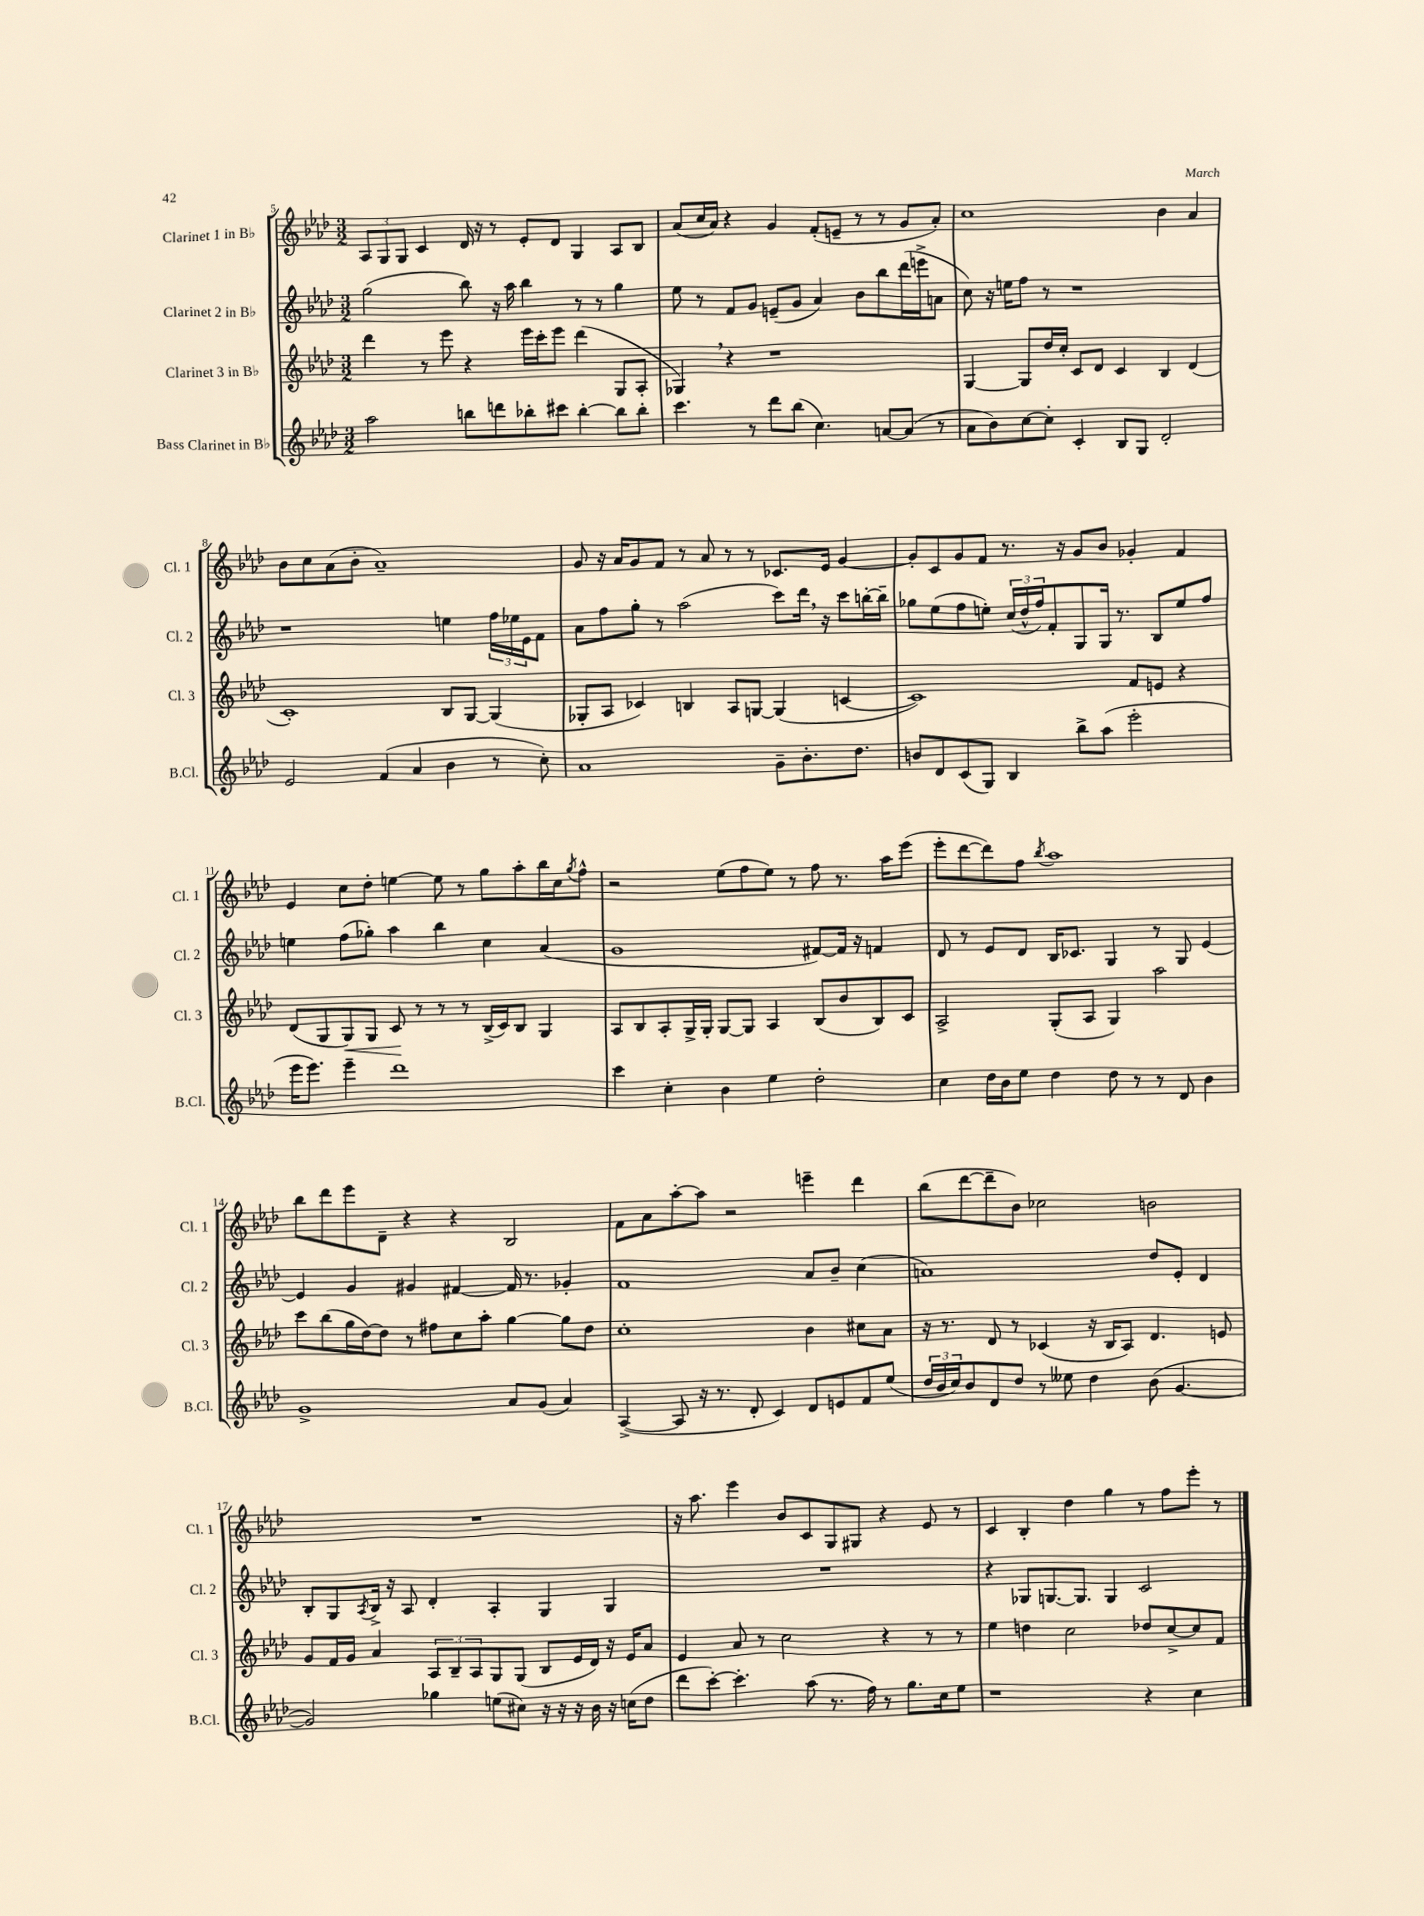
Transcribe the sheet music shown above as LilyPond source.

<<
\new StaffGroup <<
\new Staff = "s0" \with { instrumentName = "Clarinet 1 in Bb" shortInstrumentName = "Cl. 1" } {
    \clef treble \key aes \major \numericTimeSignature \time 3/2
    \tuplet 3/2 { aes8 g8 g8 } c'4 des'16 r16 r8 ees'8-. des'8 g4 aes8 bes8 |
    aes'8( c''16 aes'16) r4 g'4 f'8-.( e'8-- r8 r8 g'8 aes'8-.) |
    c''1 bes'4 aes'4 |
    bes'8 c''8 aes'8( bes'8-. aes'1--) |
    g'8 r16 aes'16 g'8 f'8 r8 aes'8 r8 r8 ces'8. ees'16 g'4~ |
    g'8-. c'8 g'8 f'8 r8. r16 g'8 bes'8 ges'4-. f'4 |
    ees'4 c''8 des''8-. e''4~ e''8 r8 g''8 aes''8-. bes''16 c''16 \acciaccatura { g''8 } f''8-^ |
    r2 ees''8( f''8 ees''8) r8 f''8 r8. aes''16 ees'''8( |
    ees'''8-. des'''8~ des'''8) f''8 \acciaccatura { bes''8 } aes''1 |
    bes''8 des'''8 ees'''8 des'8-- r4 r4 bes2 |
    f'8 aes'8 aes''8~-. aes''8 r2 e'''4-- des'''4 |
    bes''8( des'''8~ des'''8-- bes'8) ces''2 b'2 |
    R1. |
    r16 aes''8. ees'''4 bes'8 c'8 g8 gis8 r4 ees'8 r8 |
    c'4 bes4-. des''4 g''4 r8 f''8 ees'''8-. r8 \bar "|." |
}
\new Staff = "s1" \with { instrumentName = "Clarinet 2 in Bb" shortInstrumentName = "Cl. 2" } {
    \clef treble \key aes \major \numericTimeSignature \time 3/2
    g''2( bes''8) r16 aes''16 bes''4 r8 r8 g''4 |
    ees''8 r8 f'8 g'8 e'8--( g'8 aes'4) bes'8 bes''8 des'''16( e'''16-> a'8 |
    c''8) r16 e''16 f''8 r8 r1 |
    r1 e''4 \tuplet 3/2 { f''16 ees''16 ees'16 } f'8 |
    aes'8 f''8 g''8-. r8 aes''2( c'''8) des'''16 \breathe r16 c'''8 b''16~-. b''16-- |
    ges''8 ees''8( f''8 e''8-.) \tuplet 3/2 { c''16( des''16-^ f''16) } f'8-. g8 g16 r8. bes8 e''8 f''8 |
    e''4 f''8( ges''8-.) aes''4 bes''4 c''4 aes'4( |
    g'1 fis'8~) fis'16 r16 f'4 |
    des'8 r8 ees'8 des'8 bes16 ces'8. g4 r8 g8 ees'4~ |
    ees'4 g'4 gis'4 fis'4~ fis'16 r8. ges'4-. |
    f'1 aes'8 bes'8-- c''4( |
    a'1) des''8 ees'8-. des'4 |
    bes8-. g8 \acciaccatura { aes8 } bes16-> r16 aes8 des'4-. aes4-. g4 g4 |
    R1. |
    r4 ges8 g8.~ g8. g4 c'2 \bar "|." |
}
\new Staff = "s2" \with { instrumentName = "Clarinet 3 in Bb" shortInstrumentName = "Cl. 3" } {
    \clef treble \key aes \major \numericTimeSignature \time 3/2
    des'''4 r8 ees'''8 r4 ees'''16 c'''16-. ees'''8 des'''4( g8 aes8-. |
    ges4) \breathe r4 r1 |
    g4~ g8 des''16 c''16-. c'8 des'8 c'4 bes4 des'4( |
    c'1-.) bes8 g8~ g4( |
    ges8-. aes8 ces'4) b4 aes8 g8~ g4( c'4~ |
    c'1) f'8 e'8 r4 |
    des'8( g8 g8\<) g8 c'8\! r8 r8 r8 bes16->( c'16) bes8 g4 |
    aes8 bes8 aes8-. g16-> g16-. g8~ g8 aes4 bes8( bes'8 bes8) c'8 |
    aes2-> g8-.( aes8 g4) aes''2 |
    c'''8 bes''8( g''16 des''16~) des''8 r8 fis''8 c''8 aes''8-. g''4~ g''8 des''8 |
    c''1-. bes'4 cis''8 aes'8 |
    r16 r8. des'8 r8 ces'4( r16 bes16 aes8) des'4. e'8 |
    g'8 f'16 g'16 aes'4 \tuplet 3/2 { aes8 bes8-- aes8 } g8 g8( bes8 ees'16 des'16) r16 ees'16 aes'8 |
    ees'4 aes'8 r8 c''2 r4 r8 r8 |
    ees''4 d''4 c''2 des''8 c''8~-> c''8 f'8 \bar "|." |
}
\new Staff = "s3" \with { instrumentName = "Bass Clarinet in Bb" shortInstrumentName = "B.Cl." } {
    \clef treble \key aes \major \numericTimeSignature \time 3/2
    aes''2 b''8 d'''8 bes''8-. cis'''8 bes''4~-. bes''8 bes''8-. |
    c'''4. r8 des'''8 bes''8( c''4.) a'8~ a'8( r8 |
    aes'8 bes'8) c''8~ c''8-. c'4-. bes8 g8 des'2-. |
    ees'2 f'4( aes'4 bes'4 r8 c''8-.) |
    aes'1 g'8-- bes'8.-. des''8. |
    b'8 des'8 c'8( g8) bes4 bes''8-> aes''8( ees'''2-. |
    ees'''16 ees'''8.) ees'''4-- des'''1 |
    c'''4 c''4-. bes'4 ees''4 des''2-. |
    c''4 des''16 bes'16 ees''8 des''4 des''8 r8 r8 des'8 bes'4 |
    g'1-> aes'8 g'8( aes'4) |
    aes4~->( aes8 r16 r8. des'8-. c'4) des'8 e'8 f'8 ees''8( |
    \tuplet 3/2 { des''16 bes'16 c''16) } bes'8 des'8 des''8 r8 eeses''8 des''4 bes'8( g'4.~ |
    g'2) ges''4 e''8( cis''8) r16 r16 r16 bes'16 r16 c''16( des''8 |
    des'''8 c'''8~-.) c'''4.-. aes''8( r8. f''16) r8 g''8. c''16 ees''8 |
    r1 r4 c''4 \bar "|." |
}
>>
>>
\layout { \context { \Score currentBarNumber = #5 } }
